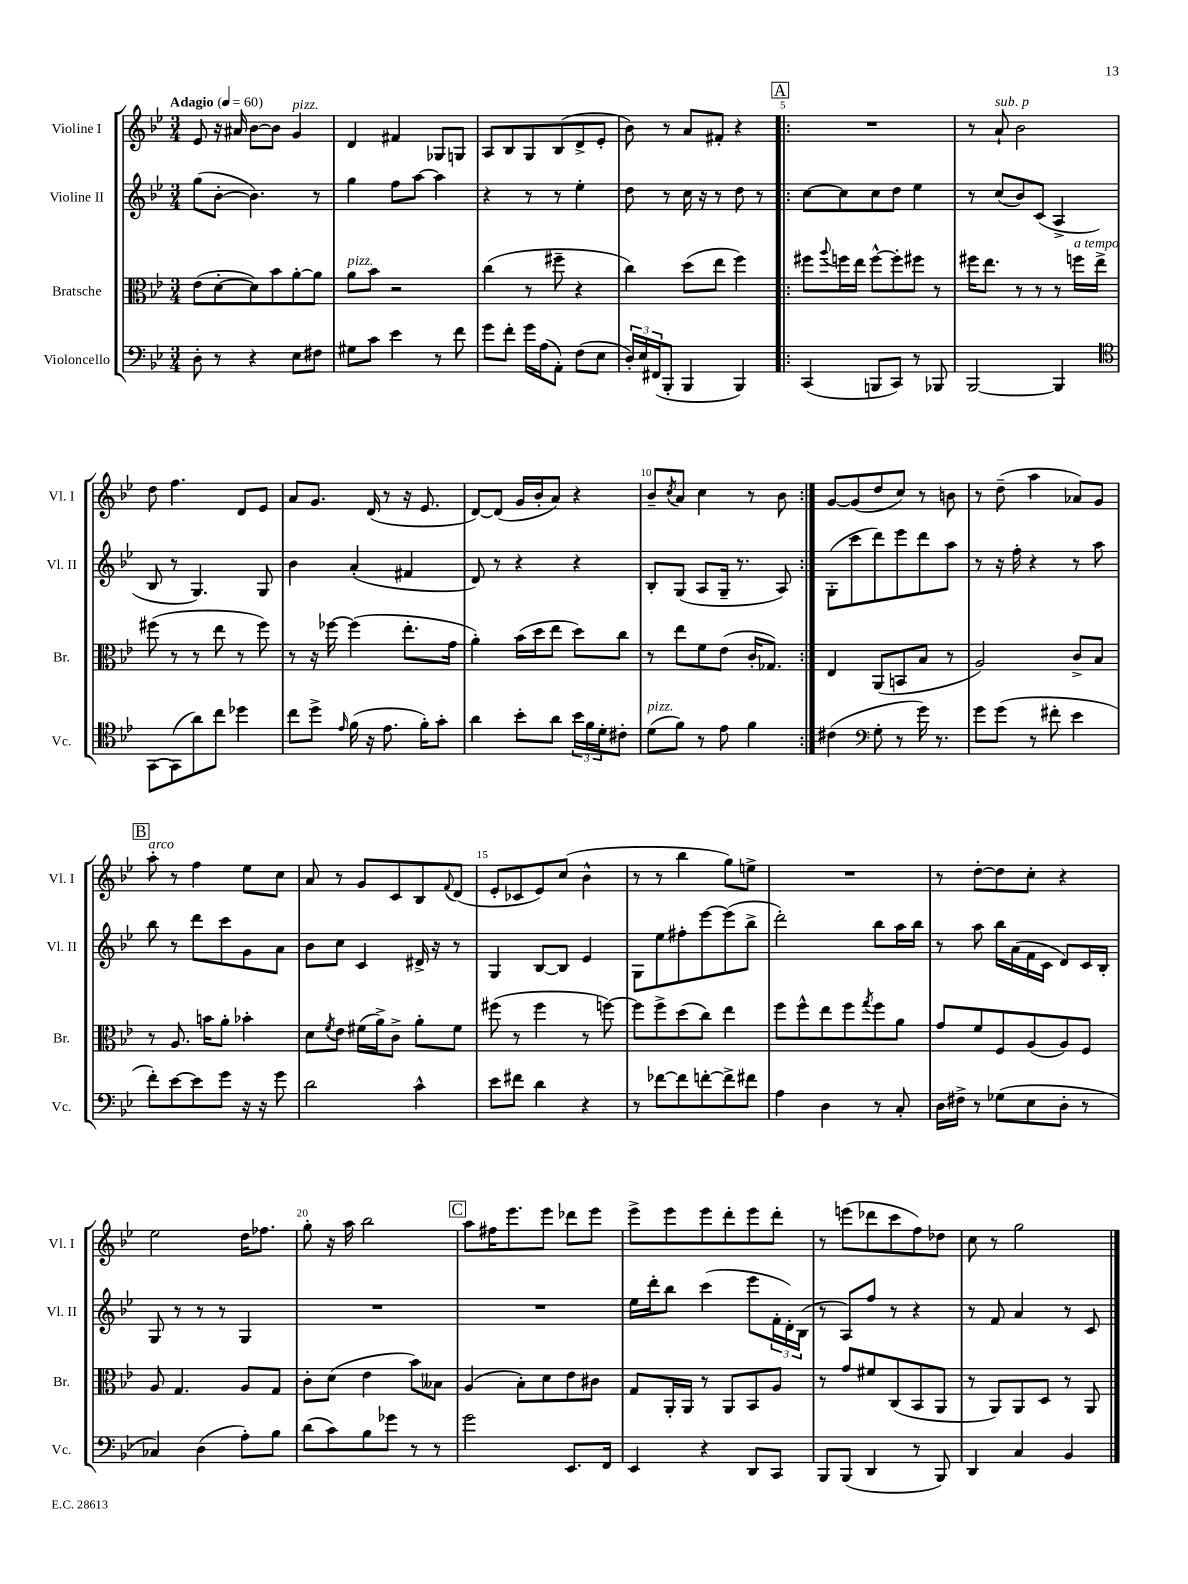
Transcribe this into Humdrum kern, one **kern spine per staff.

**kern	**kern	**kern	**kern
*staff4	*staff3	*staff2	*staff1
*clefF4	*clefC3	*clefG2	*clefG2
*k[b-e-]	*k[b-e-]	*k[b-e-]	*k[b-e-]
*M3/4	*M3/4	*M3/4	*M3/4
*MM60	*MM60	*MM60	*MM60
8D'	(8e-	(8gg	8e-
8r	[8d'	[8b-'	16r
.	.	.	16a#
4r	8d])	4.b-])	[8b-
.	8b-	.	8b-]
8E-	[8a'	.	4g
8F#	8a]	8r	.
=	=	=	=
8G#	8a	4gg	4d
8c	8b-	.	.
4e-	2r	8ff	4f#
.	.	[8aa	.
8r	.	4aa]	8G-
8f	.	.	8G
=	=	=	=
8g	(4cc	4r	8A
8f'	.	.	8B-
16g	8r	8r	8G
(16A	.	.	.
8AA')	8ff#~	8r	(8B-
(8F	4r	4ee-'	8d^
8E-	.	.	8e-'
=	=	=	=
24D')	4cc)	8dd	8b-)
24E-	.	.	.
(24FF#	.	.	.
8BBB-'	.	8r	8r
4BBB-	(8dd	16cc	8a
.	.	16r	.
.	8ee-	8r	8f#'
4BBB-)	4ff)	8dd	4r
.	.	8r	.
=!|:	=!|:	=!|:	=!|:
(4CC	8ff#	[8cc	2.r
.	8qqaa	.	.
.	16ff	8cc]	.
.	16ee-	.	.
8BBB	[8ff^^	8cc	.
8CC)	8ff']	8dd	.
8r	8ff#	4ee-	.
8BBB-	8r	.	.
=	=	=	=
[2BBB-	16ff#	8r	8r
.	8.ee-	.	.
.	.	(8cc	8a`
.	8r	8b-)	2b-
.	8r	(8c	.
4BBB-]	8r	4A^	.
.	16ff	.	.
.	16ee-^	.	.
=	=	=	=
*clefC4	*	*	*
[8GG	(8ff#	8B-	8dd
(8GG]	8r	8r	4.ff
8a)	8r	4.G)	.
8cc	8ee-	.	.
4dd-	8r	.	8d
.	8ff#)	8G	8e-
=	=	=	=
8cc	8r	4b-	8a
8dd^	16r	.	8.g
.	[16ff-	.	.
16qqe-	.	.	.
(16f	(4ff-]	(4a'	.
16r	.	.	(16d
8.e-	.	.	8r
.	8.ee-'	4f#	16r
16f')	.	.	8.e-
8g'	.	.	.
.	16g	.	.
=	=	=	=
4a	4a')	8d)	[8d)
.	.	8r	(8d]
8b-'	(16b-	4r	16g
.	16dd	.	16b-'
8a	8ee-	.	8a)
24b-	8dd)	4r	4r
24f	.	.	.
24d'	.	.	.
8c#'	8cc	.	.
=	=	=	=
(8d	8r	8B-'	8b-~
.	.	.	8qcc
8f)	8ee-	(8G	8a
8r	8f	8A	4cc
8e-	(8e-	16G~	.
.	.	8.r	.
4f	16c'	.	8r
.	8.G-)	.	.
.	.	8A)	8b-
=:|!	=:|!	=:|!	=:|!
(4c#	4E-	(8G'	[8g
.	.	8ccc	(8g]
*clefF4	*	*	*
8G'	(8AA	8ddd)	8dd
8r	8BB	8eee-	8cc)
16g)	8B-	8ddd	8r
8.r	.	.	.
.	8r	8aa	8b
=	=	=	=
8g	2A)	8r	8r
(8g	.	16r	(8dd~
.	.	16ff'	.
8r	.	4r	4aa
8f#'	.	.	.
4e-	8c^	8r	8a-)
.	8B-	8aa	8g
=	=	=	=
8f')	8r	8bb-	8aa'
[8e-	8.A	8r	8r
8e-]	.	8ddd	4ff
.	16b	.	.
8g	8a'	8ccc	.
16r	4b-'	8g	8ee-
16r	.	.	.
8g	.	8a	8cc
=	=	=	=
2d	8d	8b-	8a
.	8qf	.	.
.	8e-	8cc	8r
.	(16f#	4c	8g
.	16a^)	.	.
.	8c^	.	8c
4c^^	8a'	16d#^	8B-
.	.	16r	.
.	.	.	8qqf
.	8f#	8r	(8d
=	=	=	=
8e-	(8ff#	4G	8e-'
8f#	8r	.	8c-
4d	4ff#	[8B-	8e-)
.	.	8B-]	(8cc
4r	8r	4e-	4b-^^
.	[8ff)	.	.
=	=	=	=
8r	8ff]	8G	8r
[8f-	8ff^	8ee-	8r
8f-]	(8dd	8ff#'	4bb-
[8f'	8cc)	[8eee-	.
8f^]	4ee-	(8eee-]	8gg)
8f#	.	8bb-^	8ee^
=	=	=	=
4A	8ff	2ddd')	2.r
.	8ff^^	.	.
4D	8ee-	.	.
.	8ff	.	.
.	8qgg	.	.
8r	8ff	8bb-	.
8C'	8a	16aa	.
.	.	16bb-	.
=	=	=	=
16D	8g	8r	8r
16F#^	.	.	.
8r	8f	8aa	[8dd'
(8G-	8F	16bb-	8dd]
.	.	(16a	.
8E-	(8A	16f	8cc'
.	.	16c	.
8D'	8A)	8d)	4r
8r	8F	16c	.
.	.	16B-'	.
=	=	=	=
4C-)	8A	8G	2ee-
.	4.G	8r	.
(4D	.	8r	.
.	.	8r	.
8A')	8A	4G	16dd
.	.	.	8.ff-
8B-	8G	.	.
=	=	=	=
(8d	8c'	2.r	8gg'
8c)	(8d	.	16r
.	.	.	16aa
8B-	4e-	.	2bb-
8g-	.	.	.
8r	8b-)	.	.
8r	8B--	.	.
=	=	=	=
2g	(4A	2.r	8aa
.	.	.	16ff#
.	.	.	8.eee-
.	8B-')	.	.
.	8d	.	8eee-
8.EE-	8e-	.	8ddd-
.	8c#	.	8eee-
16FF	.	.	.
=	=	=	=
4EE-	8G	16ee-	8eee-^
.	.	16ddd'	.
.	16AA'	8bb-	8eee-
.	16AA	.	.
4r	8r	(4ccc	8eee-
.	8AA	.	8ddd'
8DD	8BB-	8eee-	8eee-
8CC	8A	24f'	8ddd'
.	.	24d')	.
.	.	(24B-	.
=	=	=	=
8BBB-	8r	8r	8r
(8BBB-	8g	8A)	(8eee
4DD	8f#	8ff	8ddd-
.	(8C	8r	8ccc
8r	8BB-	4r	8ff)
8BBB-)	8AA	.	8dd-
=	=	=	=
4DD	8r	8r	8cc
.	8AA)	8f	8r
4C	8AA	4a	2gg
.	8D	.	.
4BB-	8r	8r	.
.	8AA	8c	.
==	==	==	==
*-	*-	*-	*-
